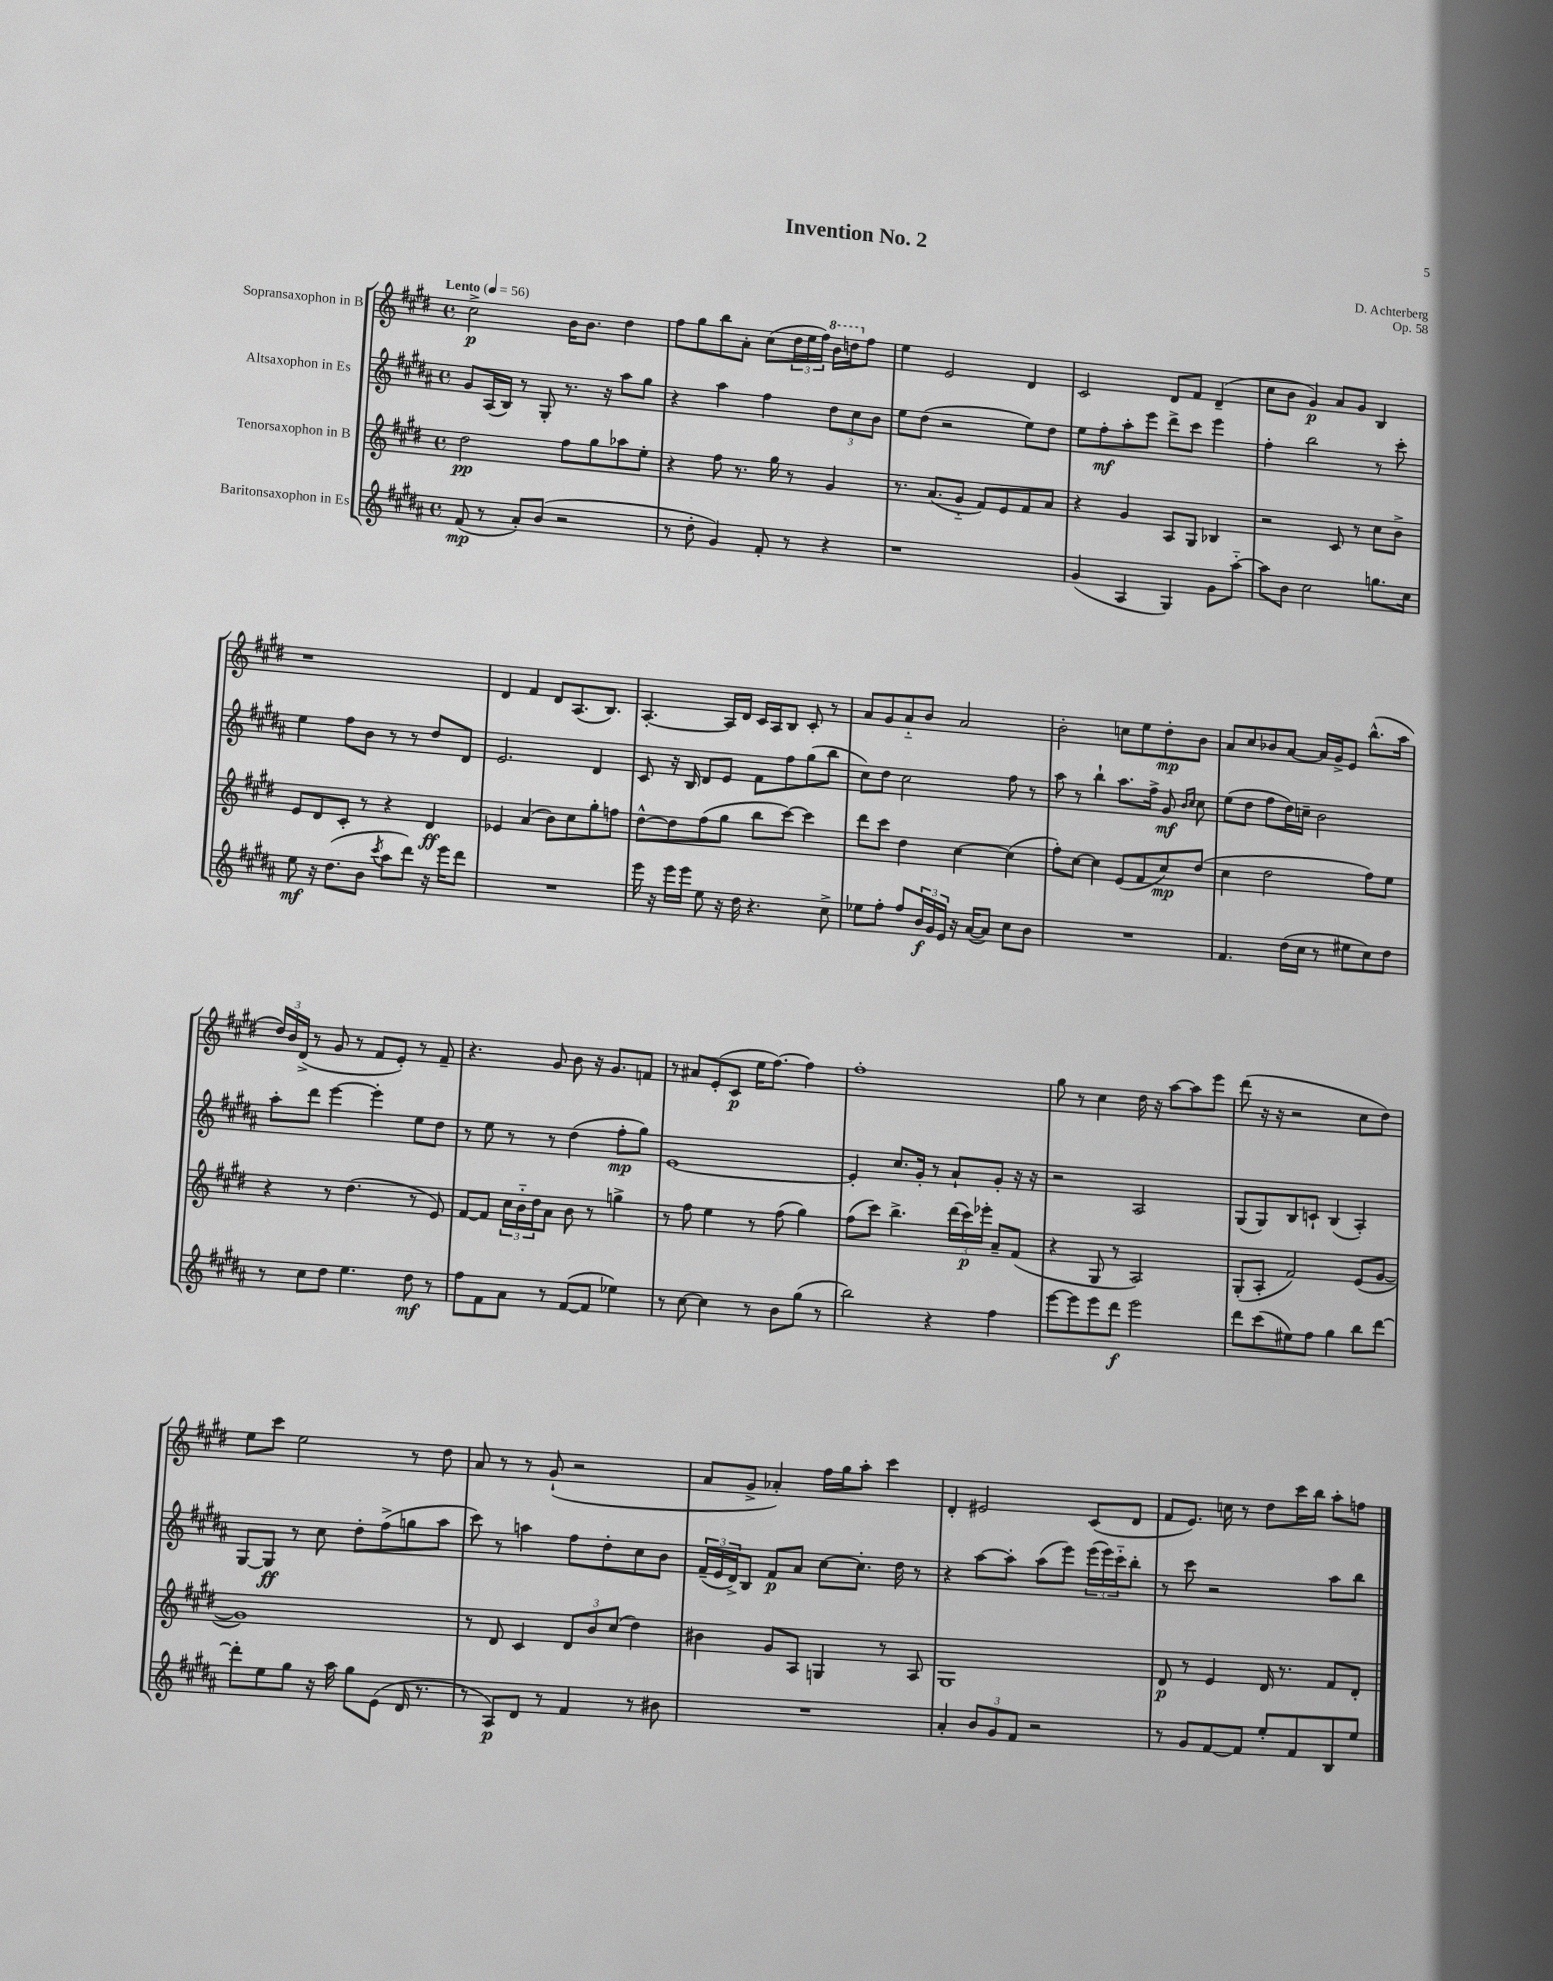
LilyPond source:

\header { title = "Invention No. 2" composer = "D. Achterberg" opus = "Op. 58" }
<<
\new StaffGroup <<
\new Staff = "s0" \with { instrumentName = "Sopransaxophon in B" } {
    \clef treble \key e \major \defaultTimeSignature \time 4/4 \tempo "Lento" 4 = 56
    cis''2->\p b'16 b'8. dis''4 |
    fis''8 gis''8 b''8 a'8-. cis''8( \tuplet 3/2 { dis''16 e''16 fis''16) } \ottava #1 b''16 d'''16 \ottava #0 fis''8 |
    e''4 e'2 dis'4 |
    cis'2 dis'8 fis'8 dis'4--( |
    cis''8 b'8 gis'4\p) a'8 gis'8 b4 |
    r1 |
    dis'4 fis'4 dis'8 a8.( b8.) |
    a4.~-. a16 dis'16 cis'16 a16 b8 cis'8-. r8 |
    a'8 gis'8 a'8-_ b'8 a'2 |
    b'2-. c''8 e''8 dis''8-.\mp b'8 |
    a'8 cis''8 bes'8 a'8~ a'16 gis'16-> e'8 b''8.-^( a''16 |
    \tuplet 3/2 { dis''16) b'16 dis'16->( } r8 gis'8 r8 fis'8 e'8-.) r8 fis'8-- |
    r4. gis'8 b'8 r16 gis'8. f'8 |
    r8 ais'8 e'8-.( cis'8\p e''16 fis''8.~) fis''4 |
    fis''1-. |
    gis''8 r8 cis''4 dis''16 r16 a''8~ a''8 e'''8 |
    dis'''8( r16 r16 r2 cis''8 dis''8) |
    e''8 cis'''8 e''2 r8 dis''8 |
    a'8 r8 r8 gis'8-!( r2 |
    a'8 gis'8-> aes'4-.) fis''16 gis''16 a''8-. cis'''4 |
    dis'4-. eis'2 cis'8( dis'8 |
    fis'8 e'8.) c''16 r8 dis''8 cis'''16 b''16 a''8-. f''8 \bar "|." |
}
\new Staff = "s1" \with { instrumentName = "Altsaxophon in Es" } {
    \clef treble \key b \major \defaultTimeSignature \time 4/4
    gis'8 ais16( b16) r8 gis8-. r8. r16 ais''8 gis''8 |
    r4 ais''4 fis''4 \tuplet 3/2 { dis''8 cis''8 b'8 } |
    e''8 dis''8( r2 e''8) dis''8 |
    e''8 fis''8-.\mf ais''8-. e'''8 dis'''8-> cis'''8 e'''4 |
    fis''4-. b''2 r8 cis'''8-. |
    e''4 fis''8 b'8 r8 r8 dis''8 dis'8 |
    e'2. dis'4 |
    cis'8 r16 b16 dis'8 e'8 fis'8 fis''8 gis''8( b''8 |
    cis''8) dis''8 cis''2 fis''8 r8 |
    ais''8 r8 b''4-! ais''8. fis''16-> gis'8\mf \grace { b'16 cis''16 } cis''8 |
    e''8( dis''8 fis''8 dis''16) c''16-- b'2 |
    ais''8-. dis'''8 e'''4~ e'''4-. e''8 dis''8 |
    r8 e''8 r8 r8 dis''4( fis''8-.\mp gis''8) |
    e'1~ |
    e'4-. cis''8. gis'16-. r8 ais'8-! gis'8-. r16 r16 |
    r2 ais2 |
    gis8( gis8) b8 c'8-! b4( ais4-.) |
    gis8~ gis8\ff r8 cis''8 dis''8-. fis''8->( g''8 ais''8 |
    cis'''8) r8 a''4 fis''8 dis''8-. cis''8 b'8 |
    \tuplet 3/2 { fis'16--( e'16 dis'16->) } b8 fis'8\p ais'8 cis''8~ cis''8.-. dis''16 r8 |
    r4 ais''8~ ais''8-. ais''8( e'''8) \tuplet 3/2 { e'''16( e'''16) cis'''16-_ } b''8-. |
    r8 cis'''8 r2 ais''8 b''8 \bar "|." |
}
\new Staff = "s2" \with { instrumentName = "Tenorsaxophon in B" } {
    \clef treble \key e \major \defaultTimeSignature \time 4/4
    dis''2\pp fis''8 gis''8 aes''8 e''8-. |
    r4 fis''8 r8. gis''16 r8 gis'4 |
    r8. a'8.( gis'8-_ fis'8) e'8 fis'8 a'8 |
    r4 gis'4 a8 gis8 bes4 |
    r2 cis'8 r8 cis''8 b'8-> |
    e'8 dis'8 cis'8-. r8 r4 dis'4\ff |
    ees'4 a'4( b'8) cis''8 gis''8-. f''8 |
    dis''8~-^ dis''8 fis''8( gis''8 b''8 cis'''8~) cis'''4 |
    dis'''8 cis'''8 dis''4 cis''4~ cis''4( |
    fis''8-.) cis''8~ cis''4 e'8( fis'8 cis''8\mp) dis''8( |
    cis''4 dis''2 fis''8) e''8 |
    r4 r8 dis''4.( r8 e'8) |
    fis'8~ fis'8 \tuplet 3/2 { cis''16 b'16-_ dis''16 } a'8 b'8 r8 g''4-> |
    r8 fis''8 e''4 r8 fis''8( gis''4) |
    fis''8( cis'''8) b''4.-> \tuplet 3/2 { dis'''16( cis'''16\p) ees'''16-. } a'8-- fis'8( |
    r4 gis8 r8 a2) |
    gis8-.( a8-. fis'2) e'8( gis'8~ |
    gis'1) |
    r8 dis'8 cis'4 \tuplet 3/2 { dis'8 b'8 cis''8( } dis''4) |
    bis'4 gis'8 a8 g4 r8 a8 |
    gis1 |
    dis'8\p r8 e'4 dis'16 r8. fis'8 dis'8-. \bar "|." |
}
\new Staff = "s3" \with { instrumentName = "Baritonsaxophon in Es" } {
    \clef treble \key b \major \defaultTimeSignature \time 4/4
    fis'8\mp( r8 ais'8-.) b'8( r2 |
    r8 dis''8-. gis'4) fis'8-. r8 r4 |
    r1 |
    gis'4( ais4 gis4) gis'8 ais''8~-_ |
    ais''8 b'8 cis''2 g''8. cis''16 |
    e''8\mf r16 dis''8.( b'8 \acciaccatura { cis'''8 } ais''8 dis'''8) r16 e'''16 dis'''8 |
    R1 |
    e'''16 r16 e'''16 e'''16 e''8 r16 dis''16 r4. cis''8-> |
    ees''8 fis''8-. fis''8 \tuplet 3/2 { b'16\f gis'16 e'16 } r16 ais'16~( ais'8) cis''8 b'8 |
    R1 |
    fis'4. dis''16( cis''16 r8 eis''8 cis''8) dis''8 |
    r8 cis''8 dis''8 e''4. dis''8\mf r8 |
    fis''8 fis'8 ais'8 r8 fis'8~( fis'8 ees''4) |
    r8 cis''8~ cis''4 r8 b'8 gis''8( r8 |
    b''2) r4 fis''4 |
    e'''8~ e'''8 e'''8 dis'''8\f e'''2 |
    dis'''8 cis'''8( eis''8) fis''8 gis''4 b''8 dis'''8~ |
    dis'''8-. e''8 gis''8 r16 ais''16 gis''8 e'8( dis'16 r8. |
    r8 ais8\p) dis'8 r8 fis'4 r8 bis'8 |
    R1 |
    ais'4-. \tuplet 3/2 { b'8 gis'8 fis'8 } r2 |
    r8 gis'8 fis'8~ fis'8 e''8-. fis'8 b8 e''8 \bar "|." |
}
>>
>>
\layout { \context { \Score \remove "Bar_number_engraver" } }
